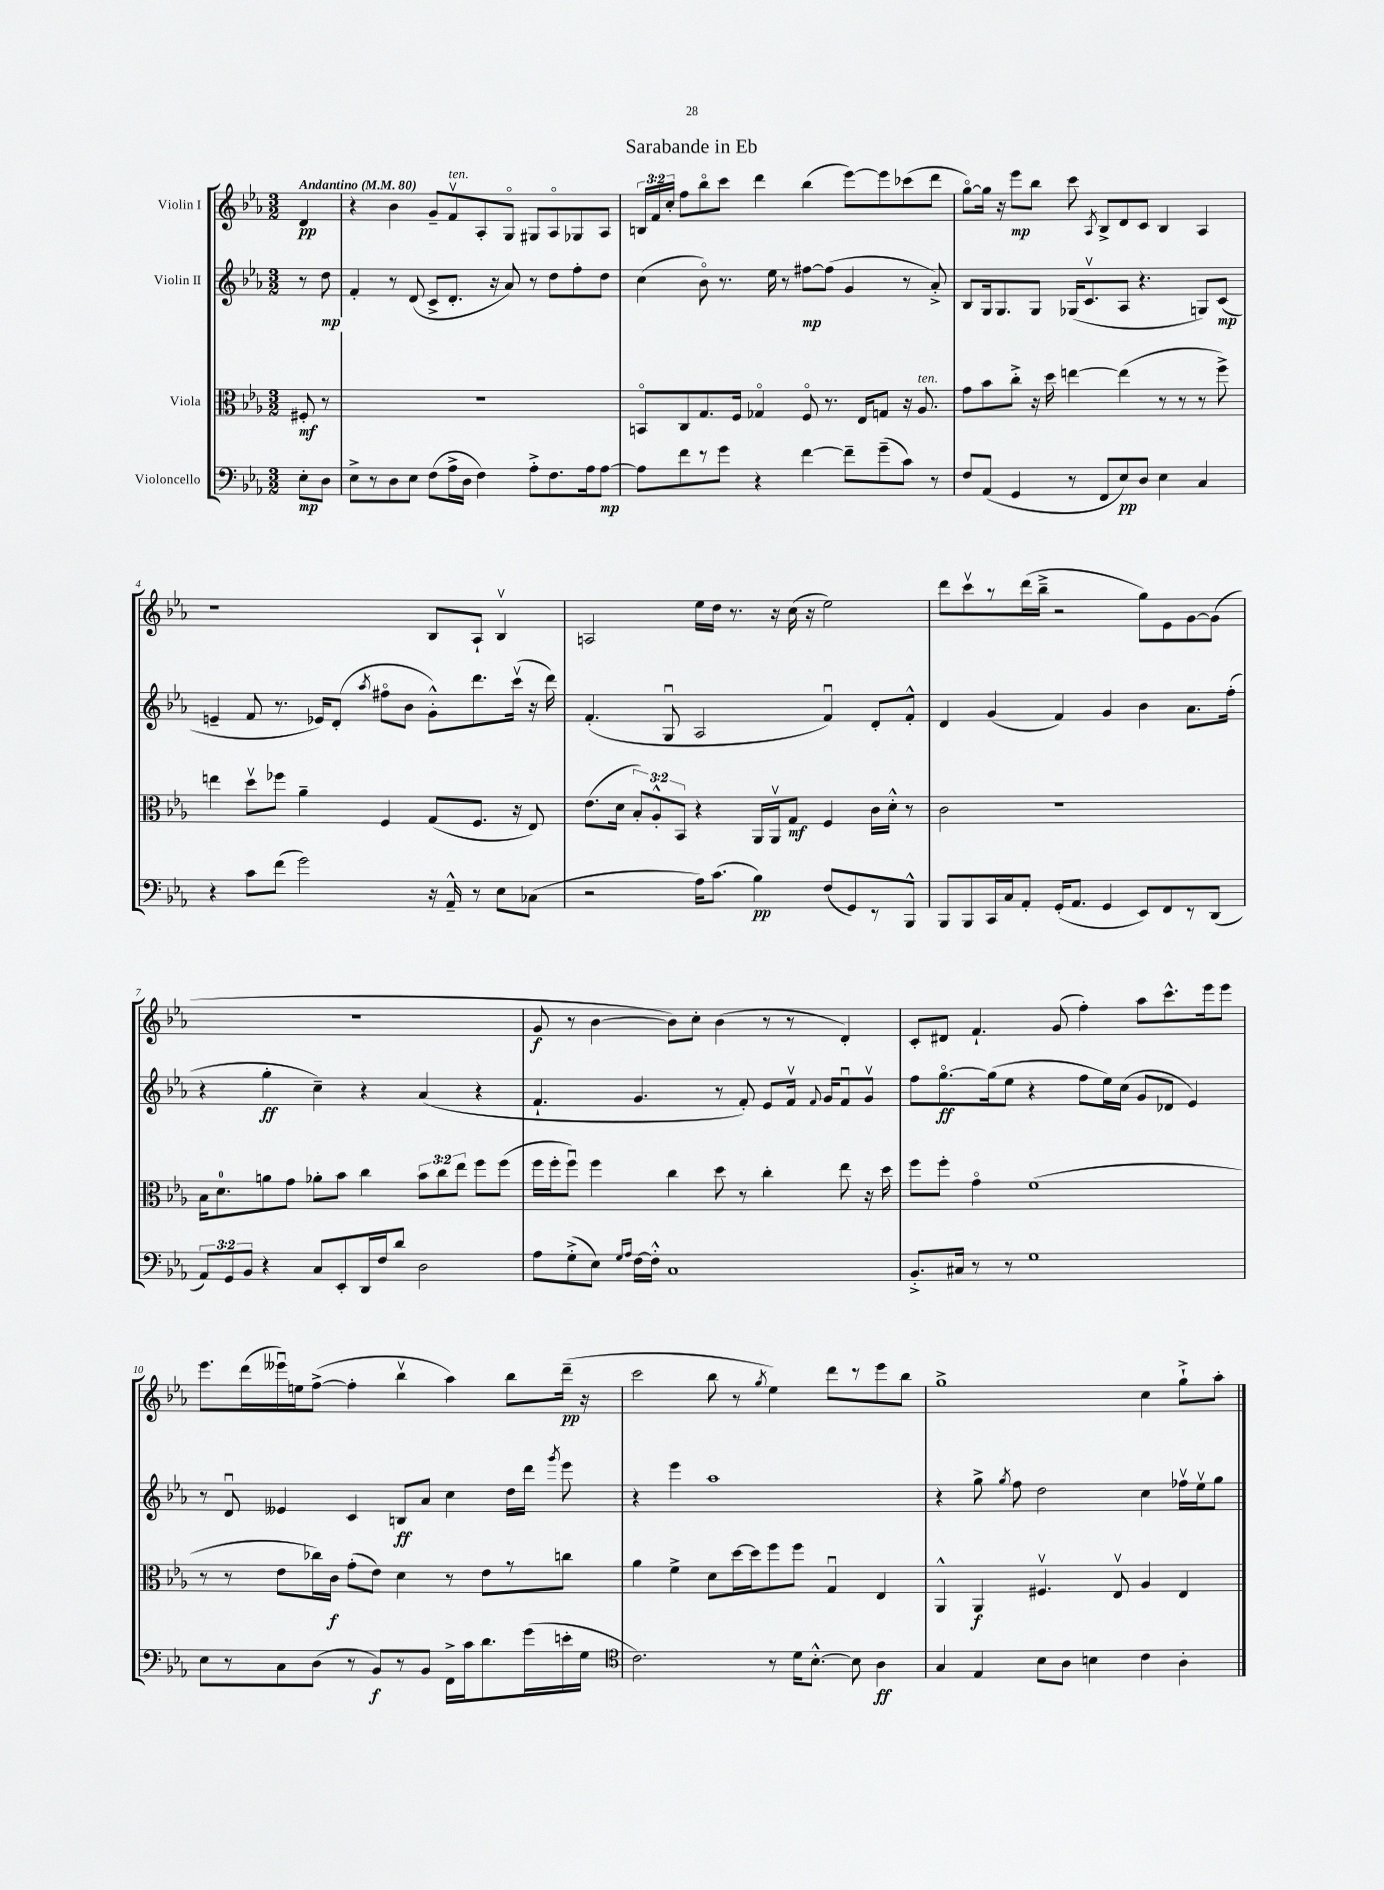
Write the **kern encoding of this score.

**kern	**kern	**kern	**kern
*staff4	*staff3	*staff2	*staff1
*clefF4	*clefC3	*clefG2	*clefG2
*k[b-e-a-]	*k[b-e-a-]	*k[b-e-a-]	*k[b-e-a-]
*M3/2	*M3/2	*M3/2	*M3/2
*MM80	*MM80	*MM80	*MM80
8E-'	8F#'	8r	4d
8D	8r	8dd	.
=	=	=	=
8E-^	1.r	4f'	4r
8r	.	.	.
8D	.	8r	4b-
8E-	.	(8d	.
(8F	.	8c^	8g~
16A-^	.	8.d'	8fv
16D	.	.	.
4F)	.	.	8A-'
.	.	16r	.
.	.	8a-)	8Go
8A-'^	.	8r	8G#
8.F	.	8dd	8A-o
.	.	8ff'	8G-
16A-	.	.	.
[8A-	.	8dd	8A-
=	=	=	=
8A-]	8BBo	(4cc	24B
.	.	.	24f
.	.	.	24cc'
8f	8C	.	8ff
8r	8.G	8b-o)	8bb-o
8g	.	8.r	8ccc
.	16F	.	.
4r	4G-o	.	4ddd
.	.	16ee-	.
.	.	8r	.
[4f	8Fo	[8ff#	(4bb-
.	8.r	(8ff#]	.
8f~]	.	4g	[8eee-)
.	16E-	.	.
(8g~	8G	.	8eee-]
8c)	16r	8r	(8ccc-
.	8.A-	.	.
8r	.	8a-'^)	8ddd
=	=	=	=
8F	8g	8B-	[8ggo)
(8AA-	8b-	16G	16gg]
.	.	8.G	16r
4GG	8cc'^	.	8eee-
.	16r	8G	8bb-
.	16dd	.	.
8r	[4ee	(16G-	8ccc
.	.	8.cv	.
.	.	.	8qA-
8FF	.	.	8B-^
8E-)	(4ee]	8A-	8d
8D	.	4.r	8c
4E-	8r	.	4B-
.	8r	.	.
4C	8r	8G)	4A-
.	8ff^)	(8c	.
=	=	=	=
4r	4ee	4e~	1r
8c	8ddv	8f	.
(8f	8ff-	8.r	.
2g)	4a-~	.	.
.	.	16e-)	.
.	.	(8d'	.
.	.	8qaa-	.
.	4F	8ff#o	.
.	.	8b-	.
16r	(8G	8g'^^)	8B-
16AA-~^^	.	.	.
8r	8.F	8.ddd	8A-`
8E-	.	.	4B-v
.	16r	(16cccv	.
(8C-	8E-)	16r	.
.	.	16ddd)	.
=	=	=	=
2r	(8.e-	(4.f'	2A
.	16d	.	.
.	12B-')	.	.
.	12A-'^^	.	.
.	.	8Gu	.
.	12BB-	.	.
16A-)	4r	2A-	16ee-
(8.c	.	.	16dd
.	.	.	8.r
4B-)	16AA-	.	.
.	16AA-v	.	16r
.	8G	.	(16cc
.	.	.	16r
(8F	4F	4fu)	2ee-)
8GG)	.	.	.
8r	16c	8d'	.
.	16d'^^	.	.
8BBB-^^	8r	8f'^^	.
=	=	=	=
8BBB-	2c	4d	8ddd
8BBB-	.	.	8cccv
16CC	.	(4g	8r
16C	.	.	.
8AA-'	.	.	(16ddd
.	.	.	16bb-~^
(16GG'	1r	4f)	2r
8.AA-	.	.	.
4GG	.	4g	.
8EE-)	.	4b-	8gg)
8FF	.	.	8e-
8r	.	8.a-	[8g
(8DD	.	.	(8g]
.	.	(16ff'	.
=	=	=	=
12AA-)	16B-	4r	1.r
.	8.d	.	.
12GG	.	.	.
12BB-	.	.	.
4r	8a	4gg'	.
.	8g	.	.
8C	8a-'	4cc~)	.
8EE-'	8b-	.	.
16DD	4cc	4r	.
16F	.	.	.
8d	.	.	.
2D	12b-	(4a-	.
.	12cc	.	.
.	12ee-	.	.
.	8ff	4r	.
.	(8ff	.	.
=	=	=	=
8A-	16ff	4.f`	8g
.	16ff'	.	.
(8G'^	8ffu)	.	8r
8E-)	4ff	.	[4b-
16qqG	.	.	.
16qqA-	.	.	.
[16F	.	4.g	.
16F'^^]	.	.	.
1C	4cc	.	8b-])
.	.	.	8cc'
.	8dd	8r	(4b-
.	8r	8f')	.
.	4cc'	8e-	8r
.	.	16fv	8r
.	.	8qqf	.
.	.	16g	.
.	8ee-	8fu	4d')
.	16r	8gv	.
.	16dd	.	.
=	=	=	=
8.BB-'^	8ff	8ff	8c'
.	8ff'	[8.ggo	8d#
16C#	.	.	.
8r	4go	.	4.f`
.	.	(16gg]	.
8r	.	8ee-	.
1G	(1f	4r	.
.	.	.	(8g
.	.	8ff	4ff')
.	.	16ee-)	.
.	.	(16cc	.
.	.	8g	8aa-
.	.	8d-	8.ccc^^
.	.	4e-)	.
.	.	.	16eee-
.	.	.	8eee-
=	=	=	=
8E-	8r	8r	8.eee-
8r	8r	8du	.
.	.	.	(16ddd
8C	8e-	4e--	16eee--u)
.	.	.	16ee
(8D	16cc-)	.	([8ff^
.	16c	.	.
8r	(8g'	4c	4ff']
8BB-)	8e-)	.	.
8r	4d	8B	4bb-v
8BB-	.	8a-	.
16FF^	8r	4cc	4aa-)
16c	.	.	.
8.d	8e-	.	.
.	8r	16dd	8bb-
(16g	.	16ddd	.
.	.	8qggg	.
16e'	8cc	8eee-	(16ddd~
16G	.	.	16r
=	=	=	=
*clefC4	*	*	*
2.c)	4a-	4r	2ccc
.	4f^	4eee-	.
.	8d	1aa-	8bb-
.	[16dd	.	8r
.	16dd]	.	.
.	.	.	8qgg
8r	8ff	.	4ee-)
16d	8ff	.	.
[8.B-'^^	.	.	.
.	4Gu	.	8ddd
8B-]	.	.	8r
4A-	4E-	.	8eee-
.	.	.	8bb-
=	=	=	=
4G	4AA-^^	4r	1gg^
4E-	4AA-	8gg^	.
.	.	8qgg	.
.	.	8ff	.
8B-	4.F#v	2dd	.
8A-	.	.	.
4B	.	.	.
.	8E-v	.	.
4c	4A-	4cc	4cc
4A-'	4E-	16ff-v	8gg`^
.	.	16ee-v	.
.	.	8gg	8aa-'
==	==	==	==
*-	*-	*-	*-
